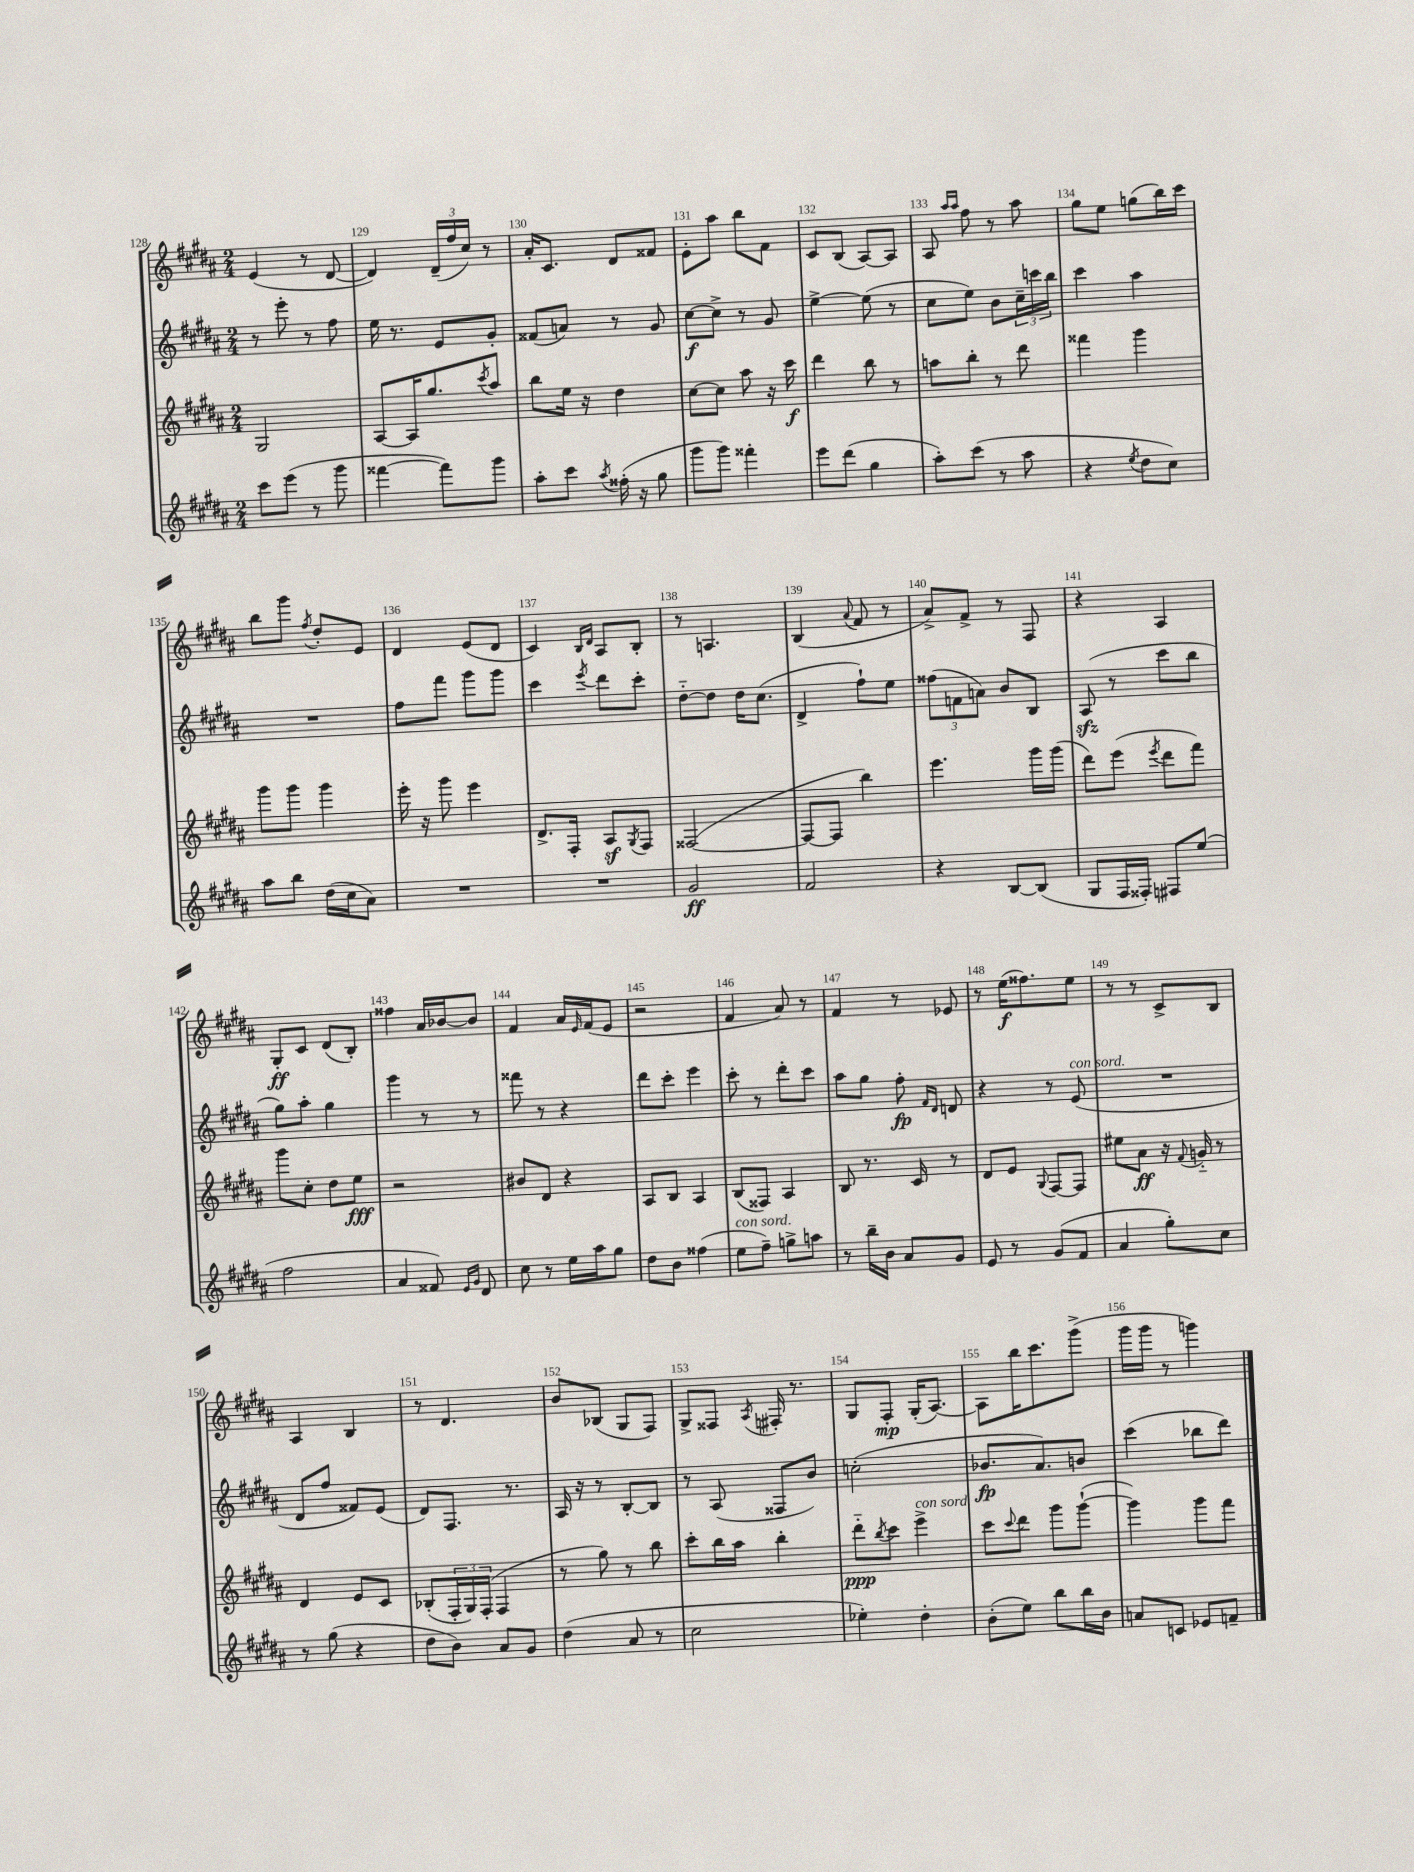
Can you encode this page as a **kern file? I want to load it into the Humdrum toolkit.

**kern	**kern	**kern	**kern
*staff4	*staff3	*staff2	*staff1
*clefG2	*clefG2	*clefG2	*clefG2
*k[f#c#g#d#a#]	*k[f#c#g#d#a#]	*k[f#c#g#d#a#]	*k[f#c#g#d#a#]
*M2/4	*M2/4	*M2/4	*M2/4
8ccc#	2G#	8r	(4e
(8eee	.	8eee'	.
8r	.	8r	8r
8ggg#	.	8ff#	[8d#
=	=	=	=
[4fff##	[8A#	16ee	4d#])
.	.	8.r	.
.	16A#]	.	.
.	8.gg#	.	.
8fff##])	.	8e	(24d#~
.	.	.	24ff#
.	.	.	24cc#)
.	8qccc#	.	.
8ggg#	8aa#	8g#'	8r
=	=	=	=
8aa#'	8bb	(8f##	16a#'
.	.	.	8.c#
8ccc#	16ee	8a)	.
.	16r	.	.
8qaa#	.	.	.
(16ff##'	4dd#	8r	8d#
16r	.	.	.
8gg#	.	8g#	8f##
=	=	=	=
8ggg#	[8cc#	[8cc#	8e'
8ggg#)	8cc#]	8cc#^]	8aa#
4fff##'	8aa#	8r	8bb
.	16r	8g#	8f#
.	16ccc#	.	.
=	=	=	=
8eee	4ddd#	[4ee^	8c#
(8ddd#	.	.	(8B
4gg#	8bb	(8ee]	[8A#)
.	8r	8r	8A#]
=	=	=	=
8aa#')	8aa	8cc#	8A#
.	.	.	16qqaa#
.	.	.	16qqaa#
(8ccc#	8bb'	8ee)	8ff#
8r	8r	8b	8r
8aa#	8ddd#	24cc#~	8aa#
.	.	24ccc	.
.	.	24bb	.
=	=	=	=
4r	4fff##	4ccc#	8gg#
.	.	.	8ee
8qee	.	.	.
8dd#	4ggg#	4aa#	(8gg
8cc#)	.	.	16bb)
.	.	.	16ccc#
=	=	=	=
8aa#	8ggg#	2r	8bb
8bb	8ggg#	.	8ggg#
.	.	.	8qff#
(16dd#	4ggg#	.	8dd#'
16cc#	.	.	.
8a#)	.	.	8e
=	=	=	=
2r	16eee'	8ff#	4d#
.	16r	.	.
.	8ggg#	8fff#	.
.	4eee	8ggg#	(8e
.	.	8ggg#	8d#
=	=	=	=
2r	8.d#^	4ccc#	4c#)
.	16F#'	.	.
.	.	.	16qqB
.	.	8qeee	16qqd#
.	8A#	8ddd#	8A#
.	8qG#	.	.
.	8F#	8ccc#'	8B'
=	=	=	=
2g#	([2F##	[8dd#'~	8r
.	.	8dd#]	4.A
.	.	16dd#	.
.	.	(8.cc#	.
=	=	=	=
2f#	8F##_	4d#^	(4B
.	8F##]	.	.
.	.	.	8qqa#
.	4bb)	8ff#`)	8f#
.	.	8ee	8r
=	=	=	=
4r	4.eee	(12ff##	8a#^)
.	.	12f	.
.	.	.	8f#^
.	.	12a)	.
[8B	.	8b	8r
(8B]	16ggg#	8B	8F#
.	(16ggg#	.	.
=	=	=	=
8G#	8ddd#)	(8A#	4r
16F#	(8eee	8r	.
16F##')	.	.	.
.	8qeee	.	.
8F#	8ddd#	8ccc#	4A#
(8ee	8fff#)	8bb	.
=	=	=	=
2ff#	8ggg#	8gg#)	8G#'
.	8cc#'	8aa#'	8c#
.	8dd#	4gg#	(8d#
.	8ee	.	8B')
=	=	=	=
4a#	2r	4ggg#	4ff##
8f##)	.	8r	16a#
.	.	.	[16b-
16qqe	.	.	.
16qqg#	.	.	.
8d#	.	8r	8b-]
=	=	=	=
8cc#	8b#	8fff##	4f#
8r	8d#	8r	.
16ee	4r	4r	16a#
.	.	.	16qqe
16aa#	.	.	(16f#
8gg#	.	.	8e
=	=	=	=
8dd#	8A#	8ddd#	2r
8b	8B	8ccc#'	.
(4ff##	4A#	4eee	.
=	=	=	=
8ee	(8B	8ccc#'	4f#
8ff#~)	8F##)	8r	.
8gg^	4A#	8ddd#'	8a#)
8aa	.	8ccc#	8r
=	=	=	=
8r	8B	8aa#	4f#
16bb~	8.r	8gg#	.
16b	.	.	.
8a#	.	8ff#'	8r
.	16c#	.	.
.	.	16qqf#	.
.	.	16qqd#	.
8g#	8r	8d	8e-
=	=	=	=
8e	8d#	4r	8r
8r	8e	.	(16ee
.	.	.	8.ff##)
.	8qqG#	.	.
(8g#	[8F#	8r	.
8f#	8F#]	(8e	8ee
=	=	=	=
4a#	8ee#	2r	8r
.	8a#	.	8r
8gg#')	16r	.	8c#^
.	8qqf#	.	.
.	16g'~	.	.
8cc#	8r	.	8B
=	=	=	=
8r	4d#	8d#	4A#
(8gg#	.	8ff#	.
4r	8e	8f##)	4B
.	8c#	(8e	.
=	=	=	=
8dd#	(8B-'	8d#)	8r
8b)	24F#'	8.F#	4.d#
.	24G#)	.	.
.	(24F#'	.	.
8a#	4F#	.	.
.	.	8.r	.
8g#	.	.	.
=	=	=	=
(4dd#	8r	16A#	8b
.	.	16r	.
.	8gg#)	8r	(8B-
8a#	8r	[8B'	8G#
8r	8bb	8B]	8F#)
=	=	=	=
2cc#	8ccc#'	8r	8G#^
.	16bb	(8A#	8F##
.	16aa#	.	.
.	.	.	8qA#
.	4bb'	8F##	16F#'
.	.	.	8.r
.	.	8b)	.
=	=	=	=
4ee-')	8ddd#'~	(2cc'	8G#
.	8qbb	.	.
.	8ccc#	.	8F#'
4dd#'	4eee^	.	(16G#'
.	.	.	[8.A#)
=	=	=	=
(8b'	8ccc#	8.b-	8A#]
.	8qqccc#	.	.
8ee)	8ddd#	.	16bb
.	.	8.a#)	8.ccc#
8bb	8ggg#	.	.
16bb	([8ggg#`	8b	(8ggg#^
16b	.	.	.
=	=	=	=
8a	4ggg#])	(4ccc#	16ggg#
.	.	.	16ggg#
8c	.	.	8r
8e-	8ggg#	8bb-	4ggg)
8f~	8fff#	8ddd#)	.
==	==	==	==
*-	*-	*-	*-
